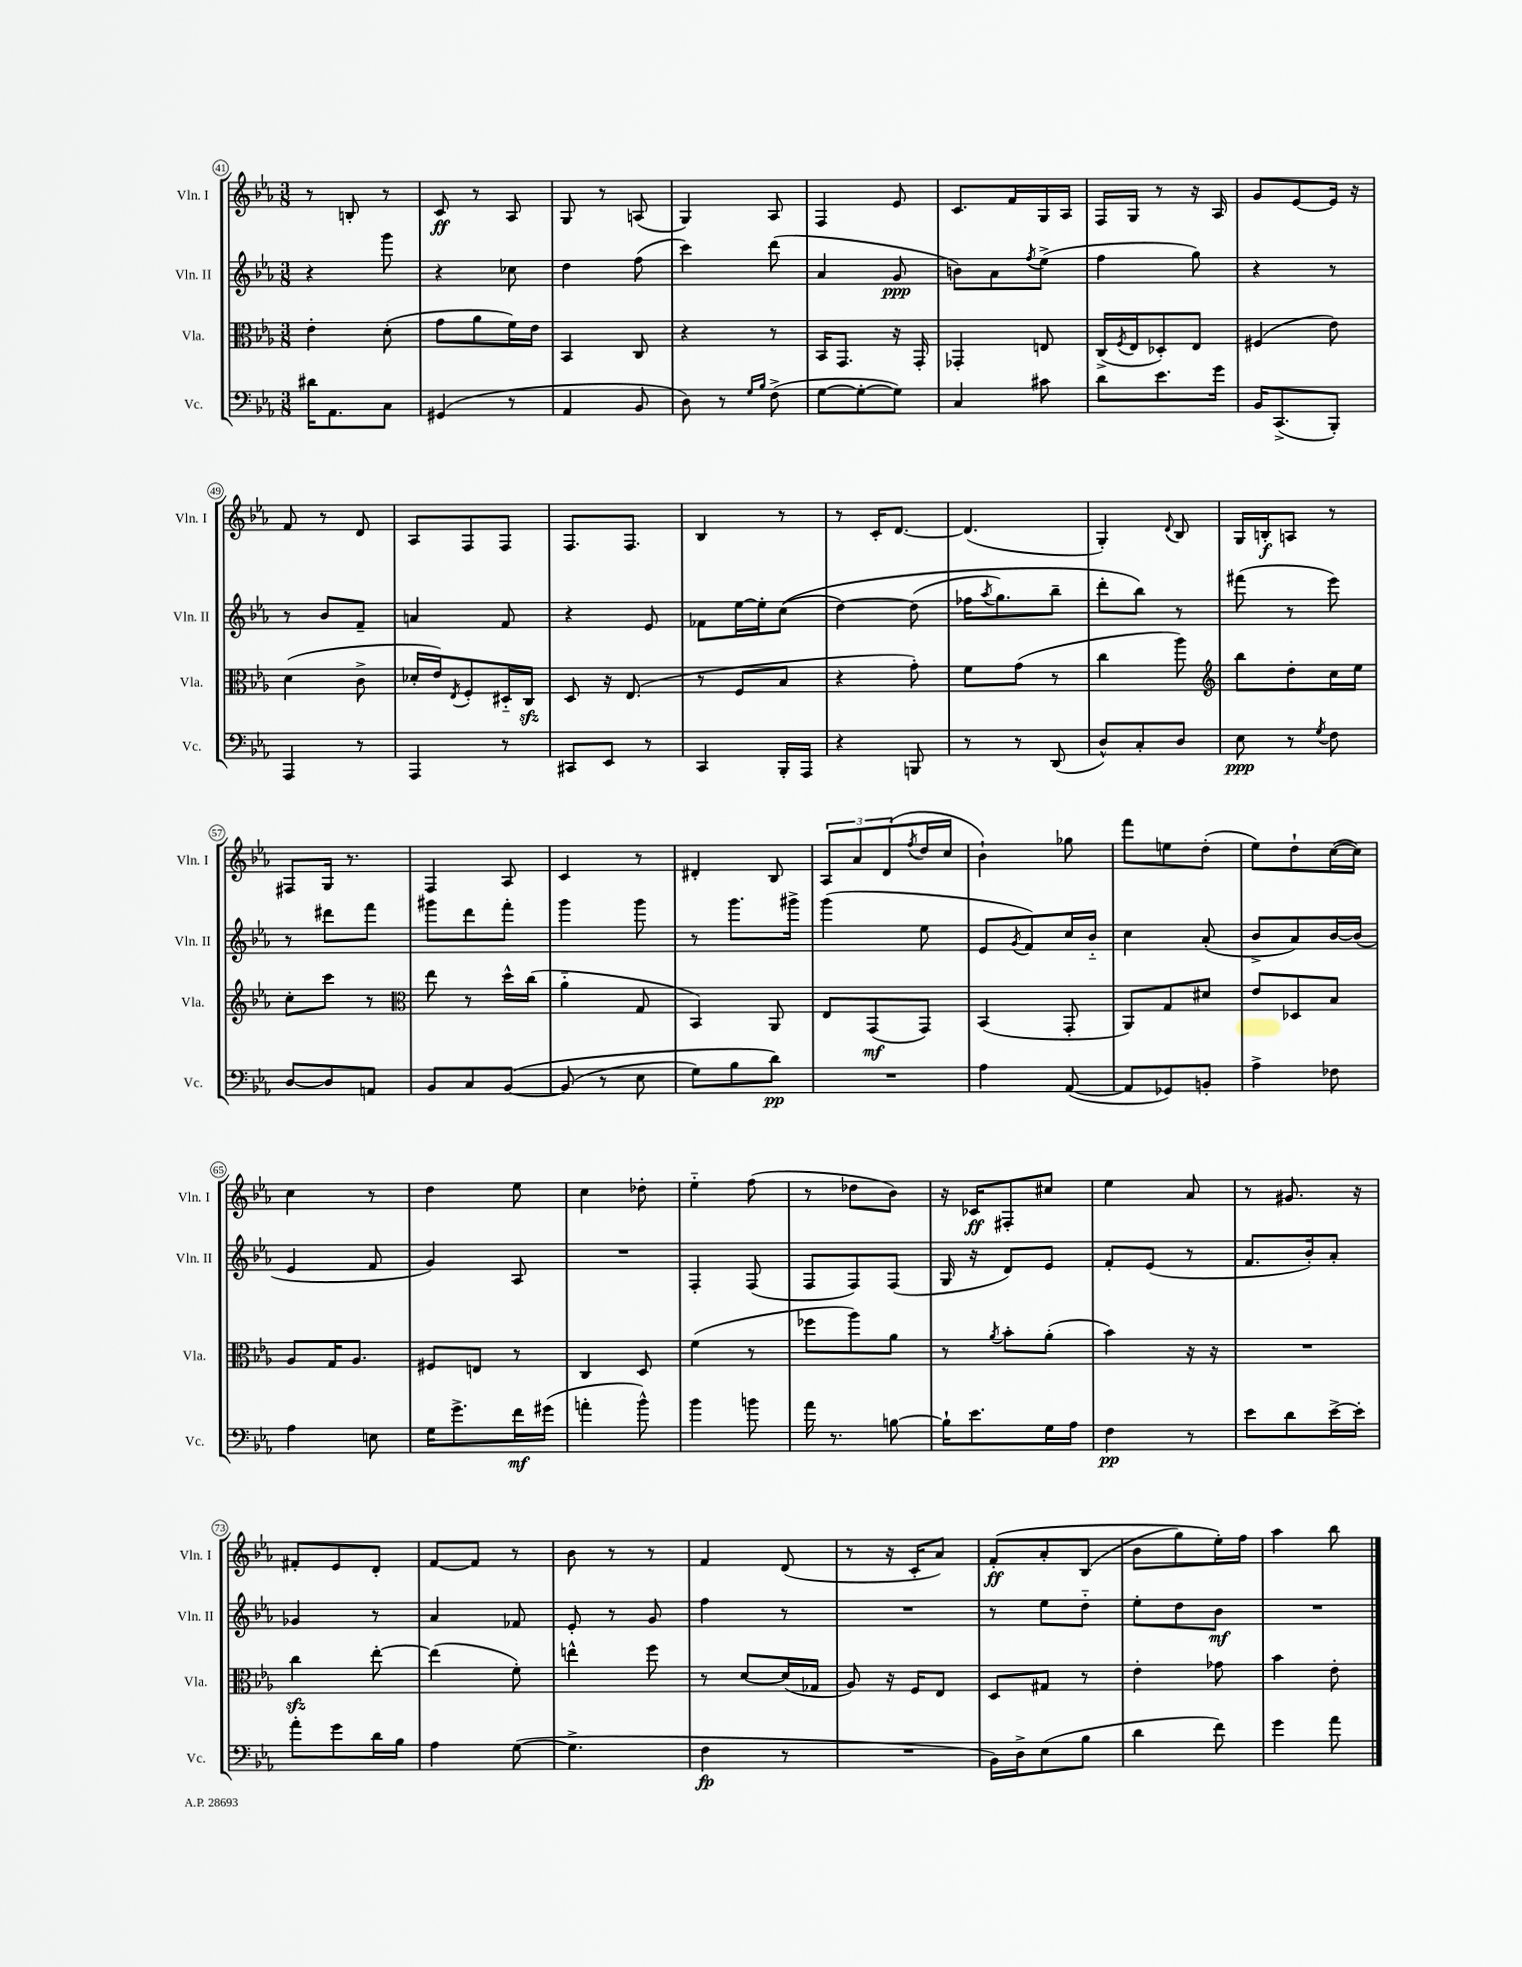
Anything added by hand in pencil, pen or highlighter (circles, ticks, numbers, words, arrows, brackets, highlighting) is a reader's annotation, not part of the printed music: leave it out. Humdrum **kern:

**kern	**kern	**kern	**kern
*staff4	*staff3	*staff2	*staff1
*clefF4	*clefC3	*clefG2	*clefG2
*k[b-e-a-]	*k[b-e-a-]	*k[b-e-a-]	*k[b-e-a-]
*M3/8	*M3/8	*M3/8	*M3/8
16d#	4e-'	4r	8r
8.AA-	.	.	.
.	.	.	8B'
8C	(8d'	8ggg	8r
=	=	=	=
(4GG#	8g	4r	8c
.	8a-	.	8r
8r	16f)	8cc-	8A-
.	16e-	.	.
=	=	=	=
4AA-	4BB-	4dd	8G
.	.	.	8r
8BB-	8C	(8ff	(8A
=	=	=	=
8D)	4r	4ccc)	4G)
8r	.	.	.
16qqG	.	.	.
16qqB-	.	.	.
(8F^	8r	(8ddd	8A-
=	=	=	=
[8G	16BB-	4a-	4F
.	8.GG	.	.
8G'_	.	.	.
8G])	16r	8g	8e-
.	16GG'	.	.
=	=	=	=
4C	4GG-'	8b)	8.c
.	.	8a-	.
.	.	.	16f
.	.	8qff	.
8c#	8E	(8ee-^	16G
.	.	.	16A-
=	=	=	=
8d	(16C^	4ff	16F
.	8qF	.	.
.	16E-	.	16G
8.e-	8D-')	.	8r
.	8E-	8gg)	16r
16g	.	.	16A-
=	=	=	=
16BB-	(4F#	4r	8g
(8.CC^	.	.	.
.	.	.	[8e-
8BBB-')	8e-)	8r	16e-]
.	.	.	16r
=	=	=	=
4AAA-	(4d	8r	8f
.	.	8b-	8r
8r	8c^	8f~	8d
=	=	=	=
4AAA-	16d-'	4a	8A-
.	16e-)	.	.
.	8qE-	.	.
.	8F'	.	8F
8r	16D#'~	8f	8F
.	16C	.	.
=	=	=	=
8CC#	8D	4r	8.F
8EE-	16r	.	.
.	(8.E-	.	8.F
8r	.	8e-	.
=	=	=	=
4CC	8r	8f-	4B-
.	8F	[16ee-	.
.	.	16ee-']	.
16BBB-'	8B-	&((8cc	8r
16AAA-	.	.	.
=	=	=	=
4r	4r	[4dd)	8r
.	.	.	16c'
.	.	.	[8.d
8BBB	8g')	(8dd]	.
=	=	=	=
8r	8f	16ff-	(4.d]
.	.	8qaa-	.
.	.	8.gg)	.
8r	(8g	.	.
(8DD	8r	8bb-~	.
=	=	=	=
8D^^)	4cc	8ddd'	4G')
8C'	.	8bb-&)	.
.	.	.	8qqd
8D	8aa-)	8r	8B-
=	=	=	=
*	*clefG2	*	*
8E-	8bb-	(8fff#	16G
.	.	.	16B'
8r	8dd'	8r	8A
8qG	.	.	.
8F	16cc	8eee-)	8r
.	16ee-	.	.
=	=	=	=
[8D	8cc'	8r	8F#
8D]	8ccc	8ddd#	16G
.	.	.	8.r
8AA	8r	8fff	.
=	=	=	=
*	*clefC3	*	*
8BB-	8ee-	8ggg#	4F
8C	8r	8ddd	.
&([8BB-	16dd^^	8fff'	8A-
.	(16cc	.	.
=	=	=	=
(8BB-]	4a-'~	4ggg	4c
8r	.	.	.
8E-	8G	8ggg	8r
=	=	=	=
8G)	4BB-)	8r	4d#'
8B-	.	8.ggg	.
8d&)	8AA-	.	8B-
.	.	16ggg#^	.
=	=	=	=
4.r	8E-	(4ggg	12A-
.	.	.	12a-
.	(8GG	.	.
.	.	.	(12d
.	.	.	8qff
.	8GG)	8ee-	16dd
.	.	.	16cc
=	=	=	=
4A-	(4BB-	8e-	4b-`)
.	.	8qg	.
.	.	8f)	.
([8AA-	8GG'	16cc	8gg-
.	.	16b-'~	.
=	=	=	=
8AA-]	8AA-)	4cc	8fff
8GG-)	8G	.	8ee
8BB'	8d#	(8a-'	(8dd'
=	=	=	=
4A-^	8e-	8b-^	8ee-)
.	8D-	8a-)	8dd`
8F-	8B-	[16b-	([16cc
.	.	(16b-]	16cc])
=	=	=	=
4A-	8A-	4e-	4cc
.	16G	.	.
.	8.A-	.	.
8E	.	8f	8r
=	=	=	=
16G	8F#	4g)	4dd
8.g^	.	.	.
.	8E	.	.
16f	8r	8A-	8ee-
(16g#	.	.	.
=	=	=	=
4a'	4C	4.r	4cc
8b-^^)	8D	.	8dd-'
=	=	=	=
4b-	(4f	4F'	4ee-'~
8b	8r	(8F	(8ff
=	=	=	=
16a-	8ff-	8F	8r
8.r	.	.	.
.	8aa-)	8F)	8dd-
[8B	8a-	(8F	8b-)
=	=	=	=
16B`]	8r	16G	16r
8.e-	.	16r	16c-
.	8qa-	.	.
.	8b-'	8d)	8F#'
16G	(8a-'	8e-	8cc#
16A-	.	.	.
=	=	=	=
4F	4b-)	8f'	4ee-
.	.	(8e-	.
8r	16r	8r	8a-
.	16r	.	.
=	=	=	=
8e-	4.r	8.f	8r
8d	.	.	8.g#
.	.	16b-')	.
[16e-^	.	8a-'	.
16e-']	.	.	16r
=	=	=	=
8a-'	4cc	4g-	8f#'
8g	.	.	8e-
16d	[8ee-'	8r	8d'
16B-	.	.	.
=	=	=	=
4A-	(4ee-]	4a-	[8f
.	.	.	8f]
([8G	8f')	8f-	8r
=	=	=	=
4.G^]	4ee^^	8e-'	8b-
.	.	8r	8r
.	8ff	8g	8r
=	=	=	=
4F	8r	4ff	4f
.	[8d	.	.
8r	(16d]	8r	(8d
.	16G-	.	.
=	=	=	=
4.r	8A-)	4.r	8r
.	16r	.	16r
.	16F	.	16c'
.	8E-	.	8a-)
=	=	=	=
16BB-)	8D	8r	&(8f'
16D^	.	.	.
(8E-	8G#	8ee-	8a-'
8B-	8r	8dd'~	(8B-
=	=	=	=
4d	4e-'	8ee-'	8b-
.	.	8dd	8gg)
8f)	8g-	8b-	16ee-'&)
.	.	.	16ff
=	=	=	=
4g	4b-	4.r	4aa-
8a-	8e-'	.	8bb-
==	==	==	==
*-	*-	*-	*-
